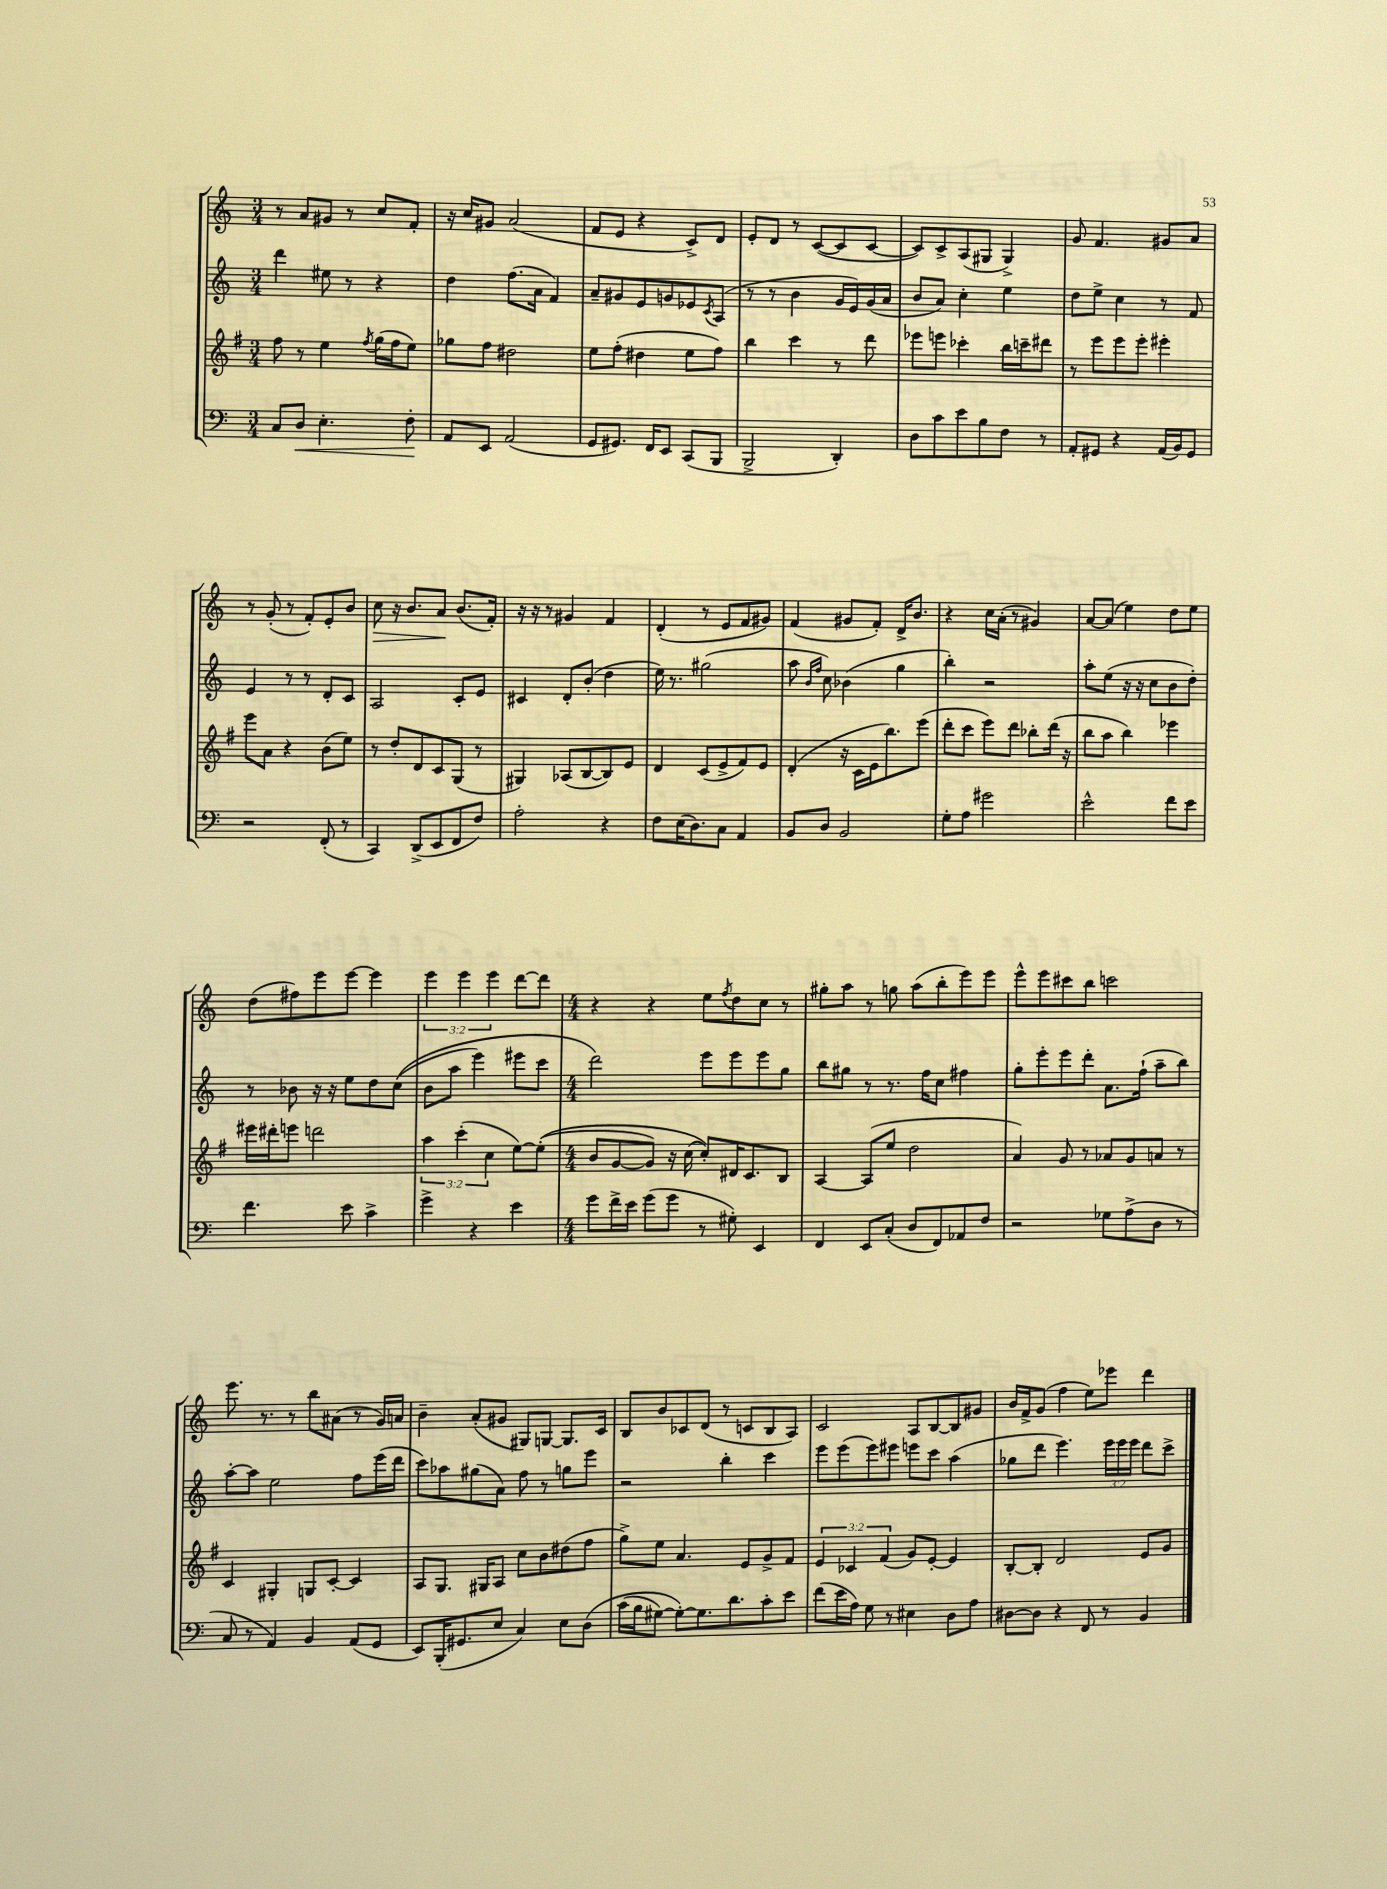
<<
\new StaffGroup <<
\new Staff = "s0" {
    \clef treble \key c \major \numericTimeSignature \time 3/4 \override Staff.TupletNumber.text = #tuplet-number::calc-fraction-text
    r8 a'8 gis'8 r8 c''8 f'8-. |
    r16 c''16 gis'8 a'2( |
    f'8 e'8 r4 c'8->) d'8 |
    e'8-. d'8 r8 c'8~( c'8 c'8~ |
    c'8) c'8-> a8( gis8 gis4->) |
    g'8 f'4. gis'8 a'8 |
    r8 g'8-.( r8 f'8-.) e'8-. b'8 |
    c''8\> r16 b'8. a'8\! b'8.( f'16-.) |
    r16 r16 r8 gis'4 f'4 |
    d'4-.( r8 e'8 f'8 gis'8) |
    f'4( gis'8 f'8-.) d'16-> b'8. |
    r4 c''16 a'16-.( r8 gis'4) |
    a'8~ a'8( e''4) d''8 e''8 |
    d''8( fis''8) e'''8 e'''8~ e'''4 |
    \tuplet 3/2 { e'''4 e'''4 e'''4 } d'''8~ d'''8 |
    \numericTimeSignature \time 4/4 r4 r4 e''8 \acciaccatura { f''8 } d''8 c''8 r8 |
    gis''8-. a''8 r8 g''8 a''8( b''8-. e'''8) e'''8 |
    e'''8-^ e'''8 cis'''8 b''8 c'''2 |
    e'''8. r8. r8 b''8 ais'8( r8 g'16) a'16 |
    b'4-- a'8-.( gis'8 gis8) g8~ g8. c'16 |
    b8 b'8 ces'8 d'8( r8 c'8 b8 a8) |
    c'2 a8 b8~ b8 gis'8 |
    b'16 f'16-> g'8( f''4 e''8) ees'''8 d'''4 \bar "|." |
}
\new Staff = "s1" {
    \clef treble \key c \major \numericTimeSignature \time 3/4 \override Staff.TupletNumber.text = #tuplet-number::calc-fraction-text
    d'''4 eis''8 r8 r4 |
    d''4 f''8.( a'16 f'4) |
    a'8-- gis'8 e'8 g'8 ees'8 \acciaccatura { c'8 } a8( |
    r8 r8 b'4 g'16 e'16) g'16( a'16 |
    b'8 a'8) c''4-. e''4 |
    d''8 e''8-> c''4 r8 f'8 |
    e'4 r8 r8 d'8-. c'8 |
    a2 c'8-. e'8 |
    cis'4 d'8-. b'8-.( d''4 |
    e''16) r8. gis''2( |
    a''8 \grace { b'16 f''16 } c''8) bes'4( g''4 |
    b''4-.) r2 |
    a''8-. e''8( r16 r16 c''8 b'8 d''8-.) |
    r8 bes'8 r16 r16 e''8 d''8 c''8(\( |
    b'8 a''8 e'''4) eis'''8 c'''8 |
    \numericTimeSignature \time 4/4 d'''2\) e'''8 e'''8 e'''8 g''8 |
    b''8 gis''8 r8 r8. f''16 c''8 fis''4 |
    g''8-. e'''8-. e'''8 d'''8-. a'8. f''16-!( a''8-- b''8) |
    a''8~-. a''8 e''2 f''8 e'''16( d'''16 |
    c'''8) aes''8 gis''8( a'8) f''8 r8 g''8 e'''8 |
    r2 b''4-. c'''4 |
    e'''8 e'''8( e'''8) eis'''8 e'''8 c'''8 a''4( |
    ges''8 d'''8 e'''4.) \tuplet 3/2 { e'''16 e'''16 e'''16 } d'''8 c'''8-> \bar "|." |
}
\new Staff = "s2" {
    \clef treble \key g \major \numericTimeSignature \time 3/4 \override Staff.TupletNumber.text = #tuplet-number::calc-fraction-text
    fis''8 r8 e''4 \acciaccatura { fis''8 } g''16( fis''16 e''8) |
    ges''8 fis''8 dis''2 |
    e''8 fis''8-.( dis''4 e''8 fis''8) |
    b''4 c'''4 r8 d'''8 |
    ees'''8 e'''8 ces'''4-. b''16 c'''16-- dis'''8 |
    r8 e'''8 e'''8 e'''8-. eis'''4-. |
    e'''8 a'8 r4 b'8( e''8) |
    r8 d''8-. d'8 c'8 g8( r8 |
    gis4) aes8( b8~ b8) e'8 |
    d'4 c'8( e'8-> fis'8) e'8 |
    d'4-.( r16 c'16 e'16 b''8.) e'''8( |
    d'''8-. c'''8 e'''8) d'''8 bes''8-. d'''16( r16 |
    b''8 a''8 b''4) ees'''4 |
    eis'''16 dis'''16-. e'''8 d'''2 |
    \tuplet 3/2 { a''4 c'''4-.( c''4 } e''8~) e''8-.(\( |
    \numericTimeSignature \time 4/4 b'8 g'8~ g'8) r16 c''16( c''8-.)\) dis'16 c'8. b8 |
    a4~ a8( e''8 d''2 |
    a'4) g'8 r8 aes'8 g'8 a'8 r8 |
    c'4 gis4-. g8 c'8~-. c'4 |
    a8 g8. gis16 a8 c''8 b'8 dis''8( fis''8 |
    g''8->) e''8 a'4. e'8 g'8-> fis'8 |
    \tuplet 3/2 { e'4 ces'4 fis'4( } g'8) e'8~-. e'4 |
    b8~-. b8-. d'2 e'8 g'8 \bar "|." |
}
\new Staff = "s3" {
    \clef bass \key c \major \numericTimeSignature \time 3/4
    c8 d8\< e4.-. f8-.\! |
    a,8 e,8 a,2( |
    g,8 gis,8.) f,16 e,8 c,8( b,,8 |
    b,,2-> d,4-.) |
    d8 c'8 e'8 b8 f8 r8 |
    a,8-. gis,8 r4 a,16( b,16) gis,8 |
    r2 f,8-.( r8 |
    c,4) d,8->( e,8 f,8 f8) |
    a2-. r4 |
    f8 e16( d8.) c8 a,4 |
    b,8 d8 b,2 |
    g8-. a8 gis'2 |
    e'2-^ f'8 e'8 |
    f'4. e'8 c'4-> |
    g'4-> r4 e'4 |
    \numericTimeSignature \time 4/4 g'8 f'16-> e'16 g'8( g'8 r8 gis8-.) e,4 |
    f,4 e,8 c8-.( d8 f,8) aes,8 f8 |
    r2 ges8 a8->( d8 r8 |
    c8 r8 a,4) b,4 a,8( g,8 |
    e,8) b,,16-.( gis,8. e8 c4) e8 d8\( |
    c'16( b16 gis8~) gis8~-.\) gis8. d'8. c'8-. e'8 |
    f'8( e'16 a16) g8 r8 eis4 d8 a8 |
    dis8~ dis8 r4 f,8 r8 b,4 \bar "|." |
}
>>
>>
\layout { \context { \Score \remove "Bar_number_engraver" } }
